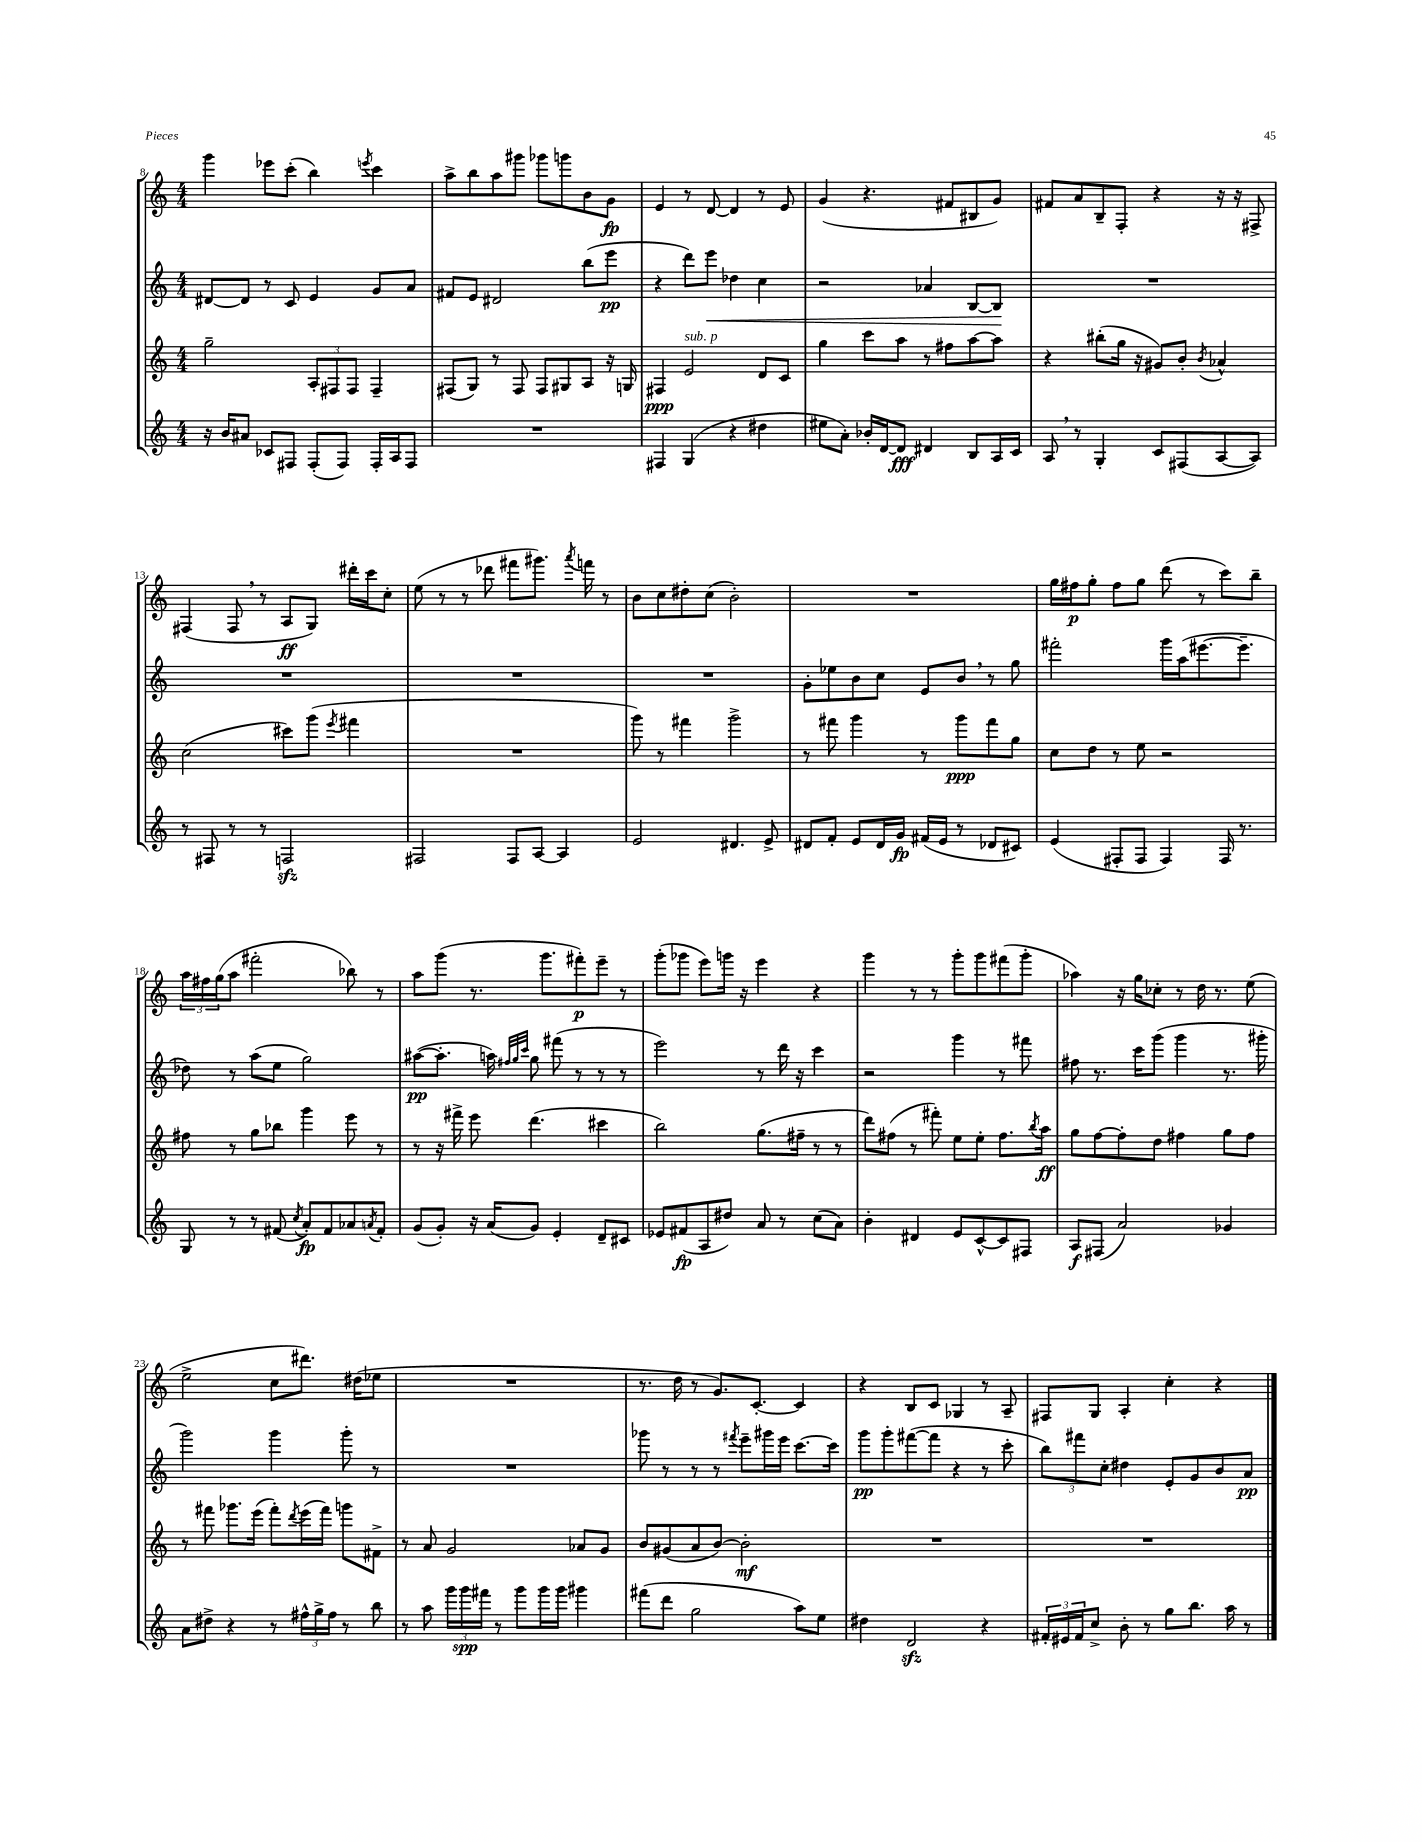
<<
\new StaffGroup <<
\new Staff = "s0" {
    \clef treble \key c \major \numericTimeSignature \time 4/4
    g'''4 ees'''8 c'''8-.( b''4) \acciaccatura { e'''8 } c'''4 |
    a''8-> b''8 a''8 gis'''8 ges'''8 g'''8 b'8 g'8\fp |
    e'4 r8 d'8~ d'4 r8 e'8 |
    g'4( r4. fis'8 bis8 g'8) |
    fis'8 a'8 b8-- f8-. r4 r16 r16 fis8-> |
    fis4( fis8 \breathe r8 a8\ff g8) dis'''16-. c'''16 c''8-. |
    e''8( r8 r8 des'''8 fis'''8 gis'''8.) \acciaccatura { a'''8 } f'''16 r8 |
    b'8 c''8 dis''8-. c''8( b'2-.) |
    R1 |
    g''16 fis''16\p g''8-. fis''8 g''8 d'''8( r8 c'''8) b''8-- |
    \tuplet 3/2 { a''16 fis''16 g''16( } a''8 fis'''2-. bes''8) r8 |
    a''8 g'''8( r8. g'''8. fis'''8-.\p) e'''8-- r8 |
    g'''8-.( ges'''8 e'''8) g'''16 r16 e'''4 r4 |
    g'''4 r8 r8 g'''8-. g'''8 fis'''8( g'''8-. |
    aes''4) r16 g''16 ces''8-. r8 d''16 r8. e''8( |
    e''2-> c''8 dis'''8.) dis''16( ees''8 |
    R1 |
    r8. d''16 r8 g'8.) c'8.~-. c'4 |
    r4 b8 c'8 ges4 r8 a8-- |
    fis8 g8 a4-. c''4-. r4 \bar "|." |
}
\new Staff = "s1" {
    \clef treble \key c \major \numericTimeSignature \time 4/4
    dis'8~ dis'8 r8 c'8 e'4 g'8 a'8 |
    fis'8 e'8 dis'2 b''8( e'''8\pp |
    r4 d'''8) e'''8\< des''4 c''4 |
    r2 aes'4 b8~ b8\! |
    R1 |
    R1 |
    R1 |
    R1 |
    g'8-. ees''8 b'8 c''8 e'8 b'8 \breathe r8 g''8 |
    fis'''2-. g'''16 a''16( eis'''8.~ eis'''8.-- |
    des''8) r8 a''8( e''8 g''2) |
    ais''8~\pp( ais''8.-. a''16) \grace { fis''32 g''32 c'''32 } g''8 fis'''8( r8 r8 r8 |
    e'''2) r8 d'''16 r16 c'''4 |
    r2 g'''4 r8 fis'''8 |
    fis''8 r8. c'''16 g'''8( g'''4 r8. gis'''16-. |
    g'''2) g'''4 g'''8-. r8 |
    R1 |
    ges'''8 r8 r8 r8 \acciaccatura { fis'''8 } e'''8-- gis'''16 e'''16 c'''8.~ c'''16 |
    g'''8\pp g'''8-. fis'''8~( fis'''8 r4 r8 c'''8-. |
    \tuplet 3/2 { b''8) fis'''8 c''8-. } dis''4 e'8-. g'8 b'8 a'8\pp \bar "|." |
}
\new Staff = "s2" {
    \clef treble \key c \major \numericTimeSignature \time 4/4
    g''2-- \tuplet 3/2 { a8-. fis8 fis8 } fis4-- |
    fis8( g8) r8 fis8 fis8 gis8 a8 r16 g16 |
    fis4\ppp e'2^\markup { \italic "sub. p" } d'8 c'8 |
    g''4 c'''8 a''8 r8 fis''8 a''8~ a''8 |
    r4 bis''8-.( g''16 r16 gis'8) b'8-. \acciaccatura { b'8 } aes'4-^ |
    c''2( cis'''8) g'''8( \acciaccatura { e'''8 } fis'''4 |
    R1 |
    g'''8) r8 fis'''4 g'''2-> |
    r8 fis'''8 g'''4 r8 g'''8\ppp fis'''8 g''8 |
    c''8 d''8 r8 e''8 r2 |
    fis''8 r8 g''8 bes''8 g'''4 e'''8 r8 |
    r8 r16 fis'''16-> e'''8 d'''4.( cis'''4 |
    b''2) g''8.( fis''16-- r8 r8 |
    d'''8) fis''8( r8 fis'''8-.) e''8 e''8-. fis''8. \acciaccatura { b''8 } a''16\ff |
    g''8 f''8~ f''8-. d''8 fis''4 g''8 fis''8 |
    r8 fis'''8 ges'''8. e'''16( fis'''8-.) \acciaccatura { d'''8 } e'''16( fis'''16) g'''8 fis'8-> |
    r8 a'8 g'2 aes'8 g'8 |
    b'8 gis'8( a'8 b'8~) b'2-.\mf |
    R1 |
    R1 \bar "|." |
}
\new Staff = "s3" {
    \clef treble \key c \major \numericTimeSignature \time 4/4
    r16 b'16 ais'8 ces'8 fis8 fis8-.( fis8) fis16-. a16 fis8 |
    R1 |
    fis4 g4( r4 dis''4 |
    eis''8 a'8-.) bes'16-. d'16~ d'8\fff dis'4 b8 a16 c'16 |
    a8 \breathe r8 g4-. c'8 fis8( a8~ a8) |
    r8 fis8 r8 r8 f2\sfz |
    fis2 fis8 a8~ a4 |
    e'2 dis'4. e'8-> |
    dis'8 f'8-. e'8 dis'16 g'16\fp fis'16( e'16 r8 des'8 cis'8) |
    e'4( fis8-. fis8 fis4) fis16 r8. |
    g8 r8 r8 fis'8( \acciaccatura { c''8 } a'8-.\fp) fis'8 aes'8 \acciaccatura { a'8 } fis'8-. |
    g'8( g'8-.) r16 a'16( g'8) e'4-. d'8-- cis'8 |
    ees'8 fis'8\fp( a8 dis''8) a'8 r8 c''8( a'8) |
    b'4-. dis'4 e'8 c'8~-^ c'8 fis8 |
    a8\f fis8( a'2) ges'4 |
    a'8 dis''8-> r4 r8 \tuplet 3/2 { fis''16-^ g''16-> fis''16 } r8 b''8 |
    r8 a''8 \tuplet 3/2 { g'''16 g'''16\spp fis'''16 } r8 g'''8 g'''16 g'''16 gis'''4 |
    fis'''8( d'''8 g''2 a''8) e''8 |
    dis''4 d'2\sfz r4 |
    \tuplet 3/2 { fis'16-. eis'16 fis'16 } c''8-> b'8-. r8 g''8 b''8. a''16 r8 \bar "|." |
}
>>
>>
\layout { \context { \Score currentBarNumber = #8 } }
